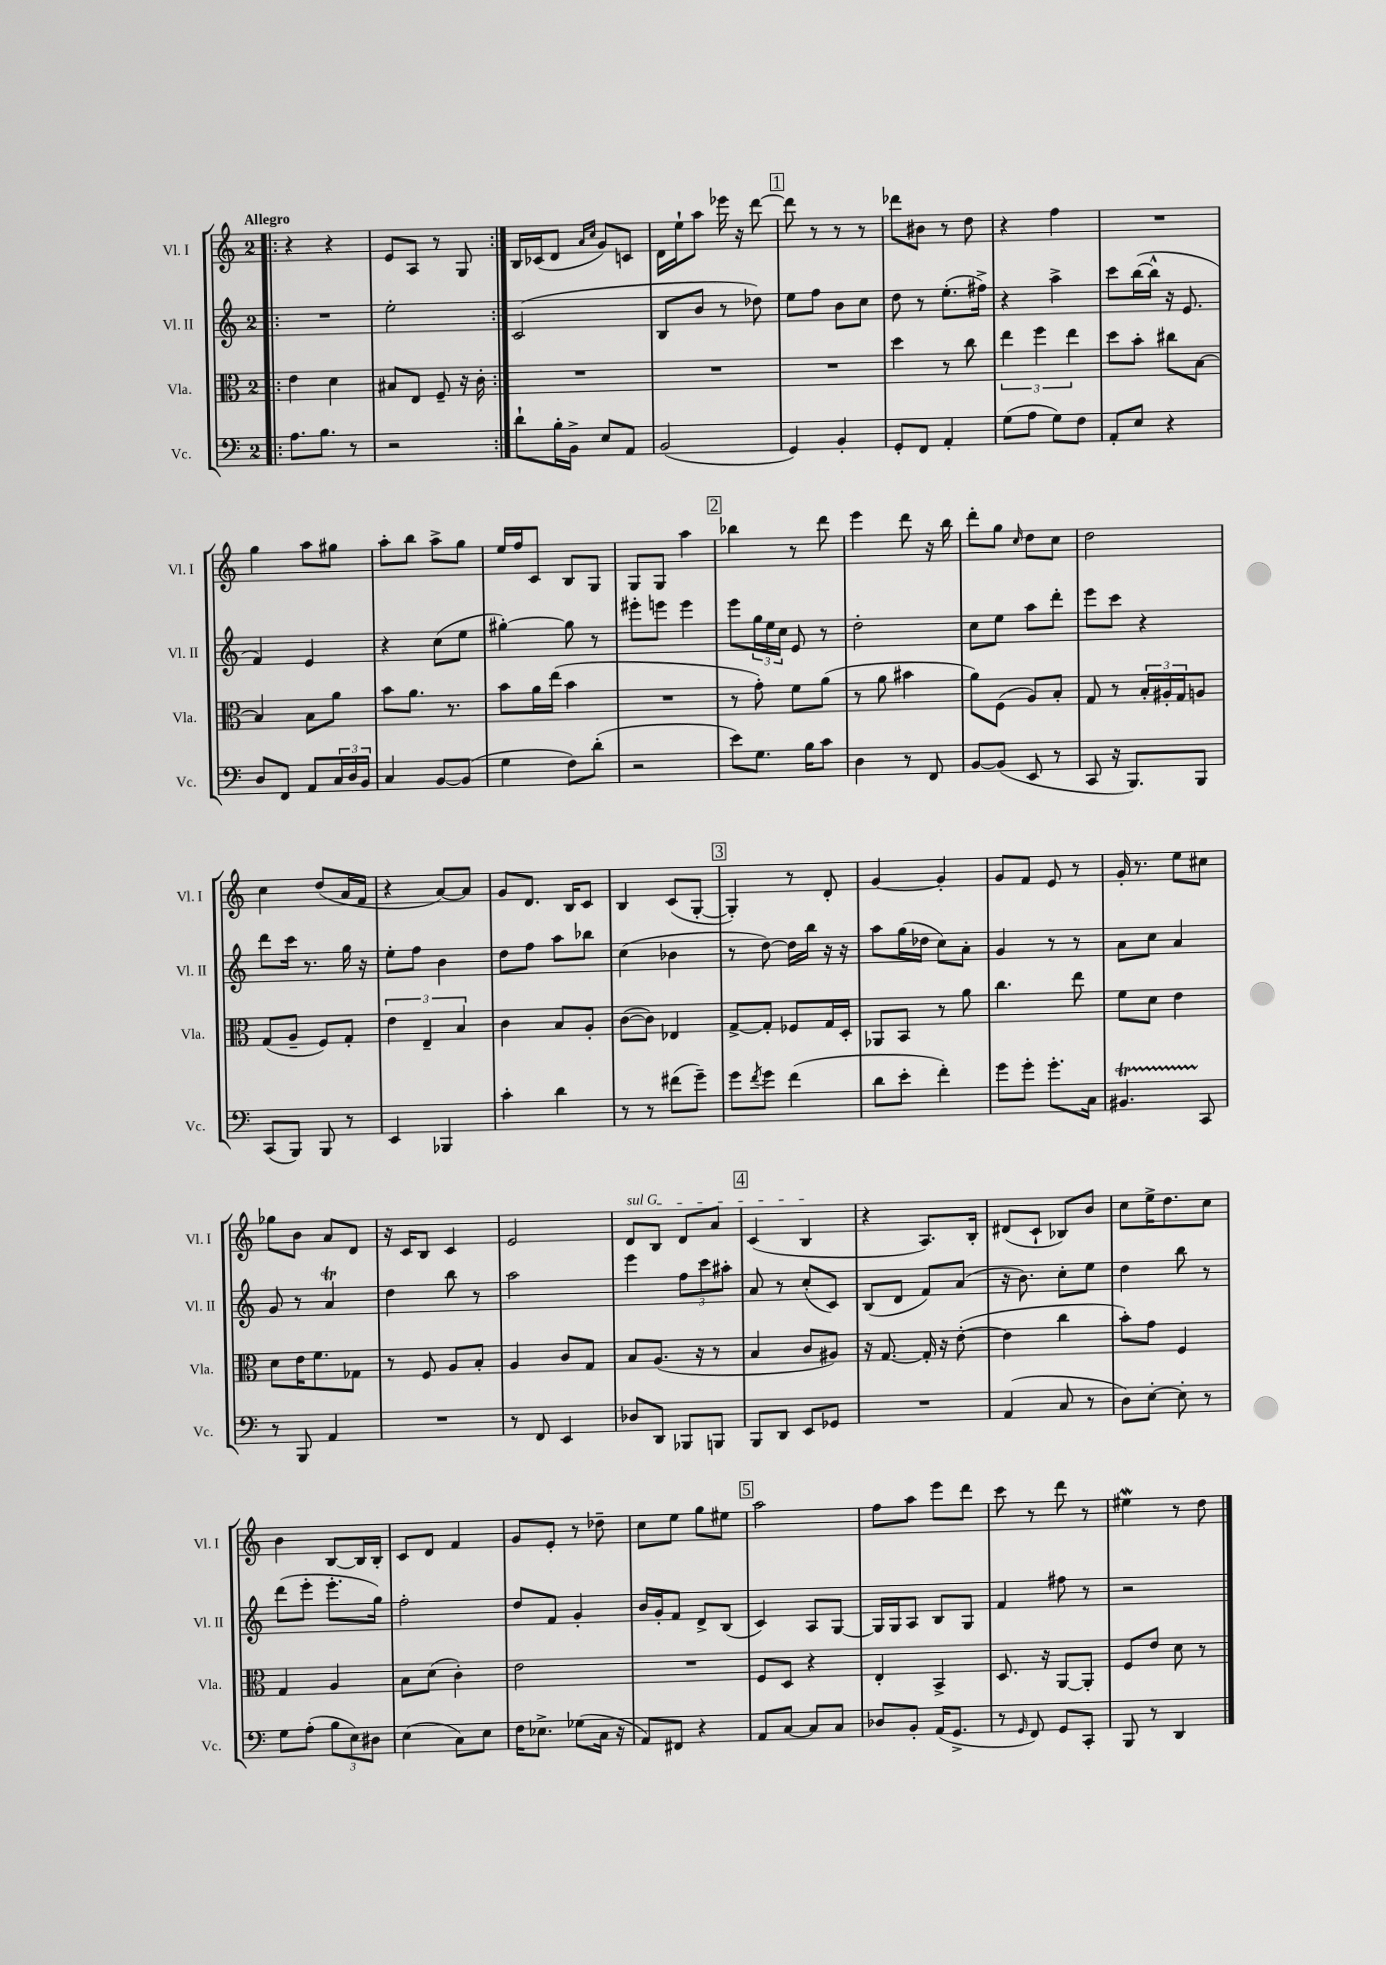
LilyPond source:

<<
\new StaffGroup <<
\new Staff = "s0" \with { instrumentName = "Vl. I" shortInstrumentName = "Vl. I" } {
    \clef treble \key c \major \once \override Staff.TimeSignature.style = #'single-digit \time 2/4 \tempo "Allegro"
    \repeat volta 2 { \bar ".|:" r4 r4 |
    e'8 a8 r8 g8 | }
    b16 ces'16( d'8 \grace { a'16 c''16 } g'8) c'8 |
    d'16 e''16-! a''8 ees'''16 r16 d'''8~ |
    \mark \markup { \box "1" } d'''8 r8 r8 r8 |
    des'''8 bis'8 r8 d''8 |
    r4 f''4 |
    R2 |
    g''4 a''8 gis''8 |
    a''8-. b''8 a''8-> g''8 |
    e''16 f''16 c'8 b8 g8 |
    g8 g8 a''4 |
    \mark \markup { \box "2" } bes''4 r8 d'''8 |
    e'''4 d'''8 r16 b''16 |
    d'''8-. g''8 \grace { c''16 } d''8 c''8 |
    d''2 |
    c''4 d''8( a'16 f'16 |
    r4 a'8~) a'8 |
    g'8 d'8. b16 c'8 |
    b4 c'8( g8~-. |
    \mark \markup { \box "3" } g4-.) r8 d'8-. |
    g'4~ g'4-. |
    g'8 f'8 e'8 r8 |
    g'16-. r8. e''8 cis''8 |
    ges''8 b'8 a'8 d'8 |
    r16 c'16 b8 c'4 |
    e'2 |
    \once \override TextSpanner.bound-details.left.text = \markup { \italic "sul G" } d'8\startTextSpan b8 d'8 a'8 |
    \mark \markup { \box "4" } c'4( b4\stopTextSpan |
    r4 a8.) b16-. |
    dis'8( c'8-! bes8) b'8 |
    c''8 e''16-> d''8. c''8 |
    b'4 b8~ b16 b16-. |
    c'8 d'8 f'4 |
    g'8 e'8-. r8 des''8-- |
    c''8 e''8 g''8 eis''8 |
    \mark \markup { \box "5" } a''2 |
    f''8 a''8 e'''8 d'''8 |
    c'''8 r8 d'''8 r8 |
    eis''4\mordent r8 d''8 \bar "|." |
}
\new Staff = "s1" \with { instrumentName = "Vl. II" shortInstrumentName = "Vl. II" } {
    \clef treble \key c \major \once \override Staff.TimeSignature.style = #'single-digit \time 2/4
    \repeat volta 2 { \bar ".|:" R2 |
    e''2-. | }
    c'2( |
    b8 b'8 r8 des''8) |
    \mark \markup { \box "1" } e''8 f''8 b'8 c''8 |
    d''8 r8 e''8.-.( fis''16->) |
    r4 a''4-> |
    c'''8 b''16~( b''16-^ r16 e'8. |
    f'4) e'4 |
    r4 c''8( e''8 |
    gis''4~-.) gis''8 r8 |
    eis'''8-. e'''8 e'''4 |
    \mark \markup { \box "2" } e'''8 \tuplet 3/2 { g''16 e''16 c''16 } e'8 r8 |
    d''2-. |
    c''8 e''8 a''8 d'''8-. |
    e'''8 c'''8 r4 |
    d'''8 c'''16 r8. g''16 r16 |
    e''8-. f''8 b'4 |
    d''8 f''8 a''8 bes''8 |
    c''4( bes'4 |
    \mark \markup { \box "3" } r8 d''8~) d''16 b''16 r16 r16 |
    a''8 g''16( des''16 c''8) a'8-. |
    g'4 r8 r8 |
    a'8 c''8 a'4 |
    g'8 r8 a'4\trill |
    d''4 b''8 r8 |
    a''2 |
    e'''4 \tuplet 3/2 { f''8 c'''8 ais''8-. } |
    \mark \markup { \box "4" } a'8 r8 c''8-.( c'8) |
    b8( d'8 f'8) a'8( |
    r16 b'8.) c''8-. e''8 |
    d''4 b''8 r8 |
    d'''8( e'''8-. e'''8.-. g''16) |
    f''2-. |
    d''8 f'8 g'4-. |
    b'16 g'16-. f'8 d'8-> b8( |
    \mark \markup { \box "5" } c'4) a8 g8~ |
    g16 g16 a8 b8 g8 |
    f'4 fis''8 r8 |
    r2 \bar "|." |
}
\new Staff = "s2" \with { instrumentName = "Vla." shortInstrumentName = "Vla." } {
    \clef alto \key c \major \once \override Staff.TimeSignature.style = #'single-digit \time 2/4
    \repeat volta 2 { \bar ".|:" e'4 d'4 |
    bis8 e8 f8-- r16 c'16-. | }
    R2 |
    R2 |
    \mark \markup { \box "1" } R2 |
    d''4 r8 c''8 |
    \tuplet 3/2 { e''4 f''4 e''4 } |
    d''8 b'8-. cis''8 b8~ |
    b4 b8 a'8 |
    b'8 a'8. r8. |
    b'8 a'16 e''16( b'4 |
    R2 |
    \mark \markup { \box "2" } r8 g'8-.) f'8 a'8( |
    r8 a'8 bis'4 |
    a'8) f8( a8) b8-. |
    g8 r8 \tuplet 3/2 { b16-. ais16-. g16 } a8 |
    g8( a8-- f8) g8-. |
    \tuplet 3/2 { e'4 e4-- b4 } |
    c'4 b8 a8-. |
    c'8~( c'8) ees4 |
    \mark \markup { \box "3" } g8~-> g8-. fes8 g16 d16-. |
    aes,8 b,8 r8 a'8 |
    c''4. e''8 |
    f'8 d'8 e'4 |
    d'8 e'16 f'8. ges8 |
    r8 f8 a8 b8-. |
    a4 c'8 g8 |
    b8 a8.( r16 r8 |
    \mark \markup { \box "4" } b4 c'8 ais8) |
    r16 g8.~ g16-. r16 e'8~-.( |
    e'4 c''4 |
    b'8-.) g'8 f4 |
    g4 a4 |
    b8 d'8( c'4-.) |
    e'2 |
    R2 |
    \mark \markup { \box "5" } f8 d8 r4 |
    e4-. b,4-> |
    d8. r16 a,8~ a,8-. |
    f8 e'8 d'8 r8 \bar "|." |
}
\new Staff = "s3" \with { instrumentName = "Vc." shortInstrumentName = "Vc." } {
    \clef bass \key c \major \once \override Staff.TimeSignature.style = #'single-digit \time 2/4
    \repeat volta 2 { \bar ".|:" a8. b8. r8 |
    r2 | }
    d'8-! b16-. b,16-> e8 a,8 |
    b,2( |
    \mark \markup { \box "1" } g,4) b,4-. |
    g,8-. f,8 a,4-. |
    g8( a8 g8) f8 |
    a,8-. e8 r4 |
    d8 f,8 a,8 \tuplet 3/2 { c16 d16 b,16 } |
    c4 b,8~ b,8( |
    g4 f8) d'8-.( |
    r2 |
    \mark \markup { \box "2" } e'8) g8. b16 c'8 |
    d4 r8 f,8 |
    b,8~ b,8( e,8 r8 |
    c,8 r16 b,,8.) b,,8 |
    c,8( b,,8) b,,8 r8 |
    e,4 bes,,4 |
    c'4-. d'4 |
    r8 r8 fis'8( g'8--) |
    \mark \markup { \box "3" } g'8 \acciaccatura { f'8 } g'8 f'4( |
    d'8 e'8-. f'4-.) |
    g'8 g'8-. g'8.-. c16 |
    bis,4.\startTrillSpan c,8\stopTrillSpan |
    r8 b,,8 a,4 |
    R2 |
    r8 f,8 e,4 |
    des8 d,8 bes,,8 b,,8 |
    \mark \markup { \box "4" } b,,8 d,8 e,8 ges,8 |
    R2 |
    a,4( c8 r8 |
    d8) e8~-. e8-. r8 |
    g8 a8-.( \tuplet 3/2 { b8 e8) dis8 } |
    e4( c8) e8 |
    f16 ees8.-> ges8( c16 r16 |
    a,8) fis,8 r4 |
    \mark \markup { \box "5" } a,8 c8~ c8 c8 |
    des8 b,8-. a,16( g,8.-> |
    r8 \grace { g,16 } f,8) g,8 c,8-. |
    b,,8 r8 d,4 \bar "|." |
}
>>
>>
\layout { \context { \Score \remove "Bar_number_engraver" } }
